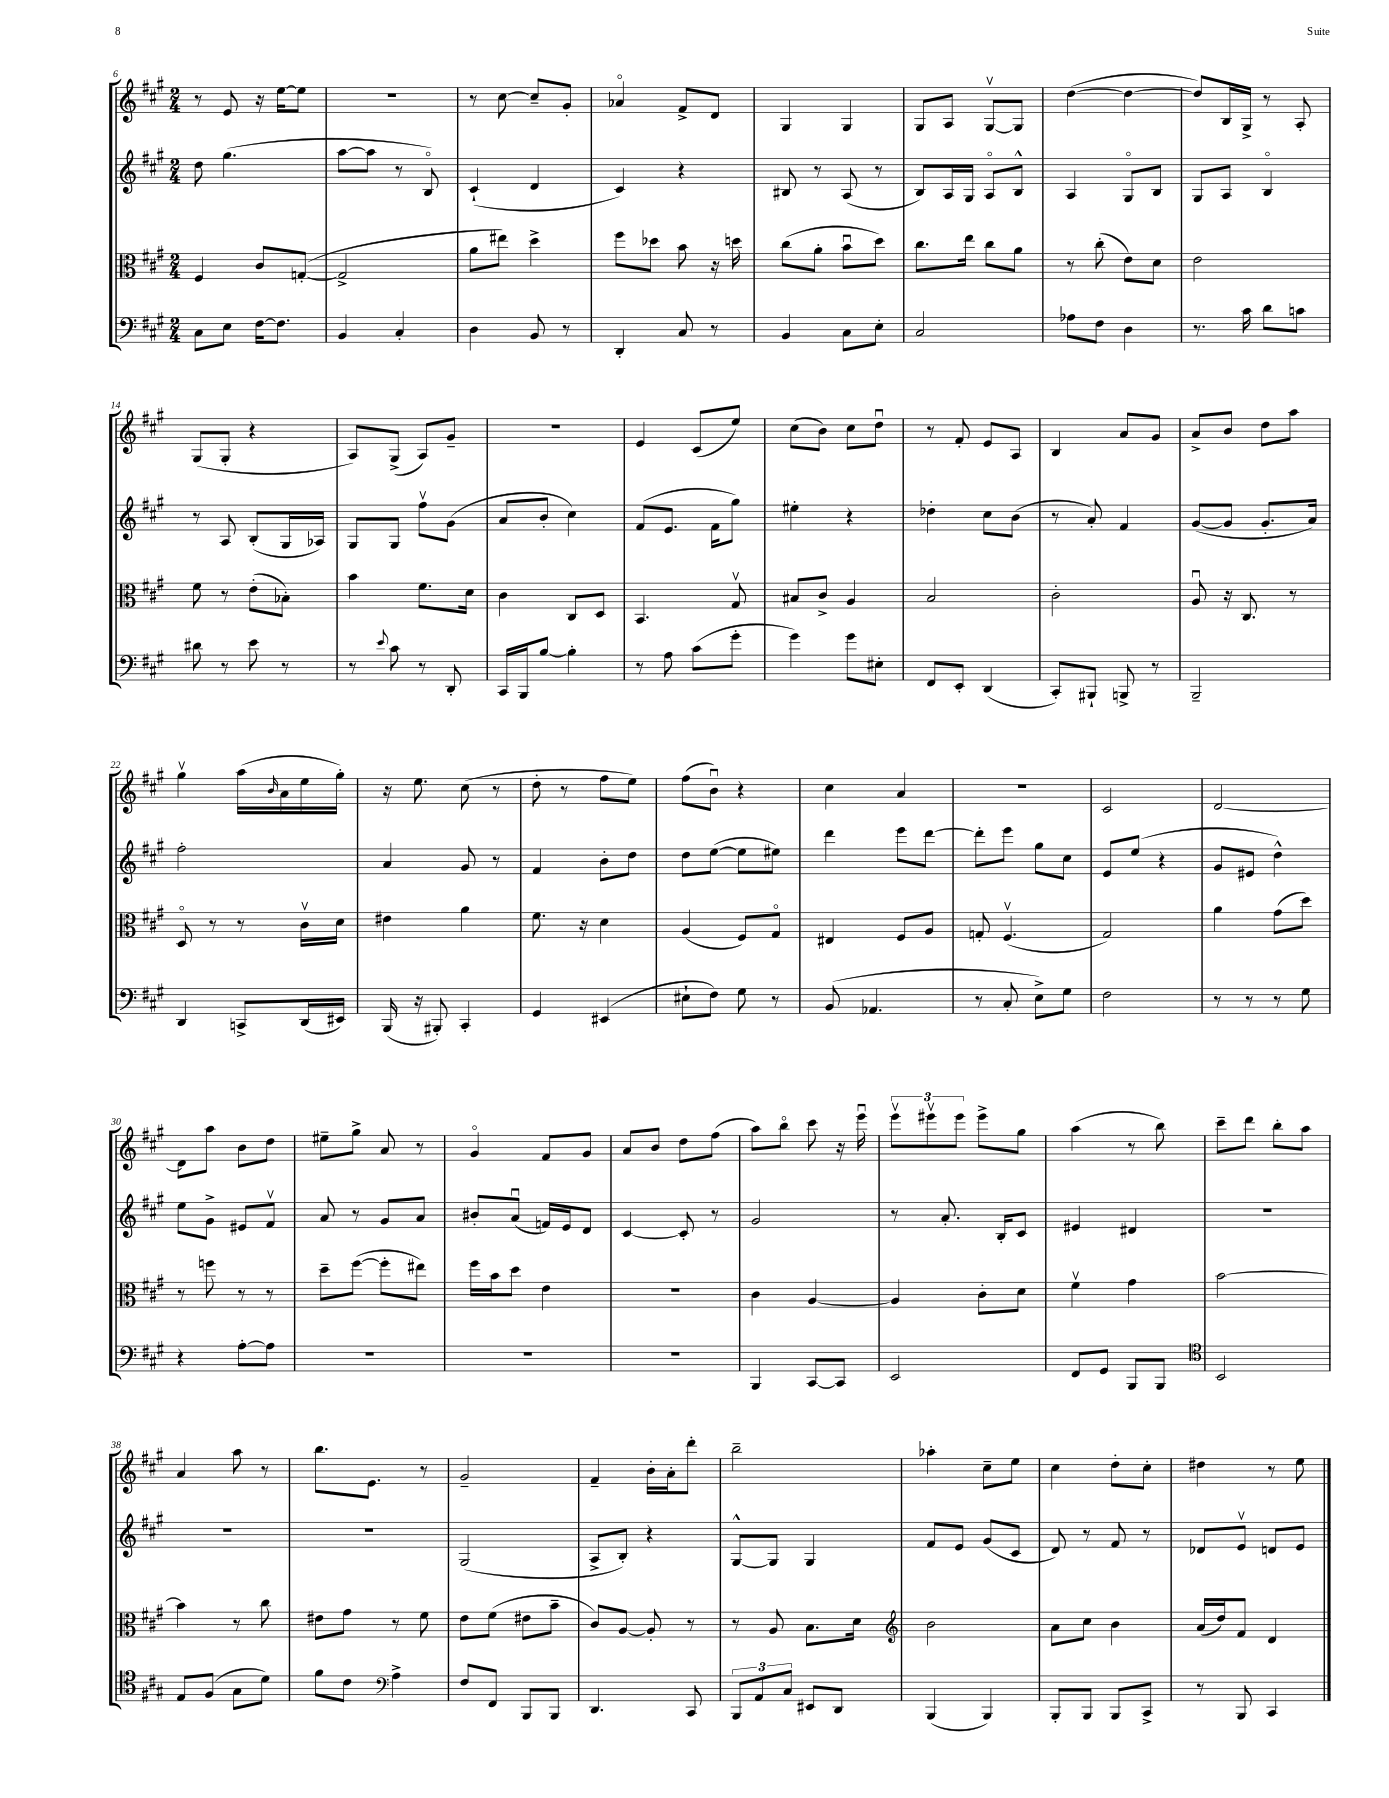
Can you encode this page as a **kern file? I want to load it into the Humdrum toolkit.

**kern	**kern	**kern	**kern
*staff4	*staff3	*staff2	*staff1
*clefF4	*clefC3	*clefG2	*clefG2
*k[f#c#g#]	*k[f#c#g#]	*k[f#c#g#]	*k[f#c#g#]
*M2/4	*M2/4	*M2/4	*M2/4
8C#	4F#	8dd	8r
8E	.	(4.gg#	8e
[16F#	8c#	.	16r
8.F#]	.	.	[16ee
.	([8G'	.	8ee]
=	=	=	=
4BB	2G^]	[8aa	2r
.	.	8aa]	.
4C#'	.	8r	.
.	.	8Bo)	.
=	=	=	=
4D	8a	(4c#`	8r
.	8ee#)	.	[8cc#
8BB	4dd^	4d	8cc#~]
8r	.	.	8g#'
=	=	=	=
4DD'	8ff#	4c#)	4a-o
.	8dd-	.	.
8C#	8b	4r	8f#^
8r	16r	.	8d
.	16dd	.	.
=	=	=	=
4BB	(8cc#	8B#	4G#
.	8a'	8r	.
8C#	8bu	(8A	4G#
8E'	8dd)	8r	.
=	=	=	=
2C#	8.cc#	8B)	8G#
.	.	16A	8A
.	16ee	16G#	.
.	8cc#	8Ao	[8G#v
.	8a	8B^^	8G#]
=	=	=	=
8A-	8r	4A	([4dd
8F#	(8cc#'	.	.
4D	8e)	8G#o	4dd_
.	8d	8B	.
=	=	=	=
8.r	2e	8G#	8dd])
.	.	8A	16B
16c#	.	.	16G#^
8d	.	4Bo	8r
8c	.	.	8A'
=	=	=	=
8d#	8f#	8r	(8G#
8r	8r	8A	8G#'
8e	(8e'	(8B'	4r
8r	8B-')	16G#	.
.	.	16A-)	.
=	=	=	=
8r	4b	8G#	8A)
8qqe	.	.	.
8c#	.	8G#	(8G#^
8r	8.f#	8ff#v	8A)
8DD'	.	(8g#	8g#~
.	16d	.	.
=	=	=	=
16CC#	4c#	8a	2r
16BBB	.	.	.
[8B	.	8b'	.
4B']	8C#	4cc#)	.
.	8D	.	.
=	=	=	=
8r	4.BB	(8f#	4e
8A	.	8.e	.
(8c#	.	.	(8c#
.	.	16f#	.
8g#'	8G#v	8gg#)	8ee)
=	=	=	=
4g#)	8B#	4ee#'	(8cc#
.	8c#^	.	8b)
8g#	4A	4r	8cc#
8E#'	.	.	8ddu
=	=	=	=
8FF#	2B	4dd-'	8r
8EE'	.	.	8f#'
(4DD	.	8cc#	8e
.	.	(8b	8A
=	=	=	=
8CC#')	2c#'	8r	4B
8BBB#`	.	8a')	.
8BBB^	.	4f#	8a
8r	.	.	8g#
=	=	=	=
2BBB~	8Au	([8g#	8a^
.	16r	8g#]	8b
.	8.C#	.	.
.	.	8.g#'	8dd
.	8r	.	8aa
.	.	16a)	.
=	=	=	=
4DD	8Do	2ff#'	4gg#v
.	8r	.	.
8CC^	8r	.	(16aa
.	.	.	16qqb
.	.	.	16a
(16DD	16c#v	.	16ee
16EE#)	16d	.	16gg#')
=	=	=	=
(16BBB	4e#	4a	16r
16r	.	.	8.ee
8BBB#')	.	.	.
4CC#'	4a	8g#	(8cc#
.	.	8r	8r
=	=	=	=
4GG#	8.f#	4f#	8dd'
.	.	.	8r
.	16r	.	.
(4EE#	4d	8b'	8ff#
.	.	8dd	8ee)
=	=	=	=
8E#`	(4A	8dd	(8ff#
8F#)	.	([8ee	8bu)
8G#	8F#)	8ee]	4r
8r	8G#o	8ee#)	.
=	=	=	=
(8BB	4E#	4ddd	4cc#
4.AA-	.	.	.
.	8F#	8eee	4a
.	8A	[8ddd	.
=	=	=	=
8r	8G'	8ddd']	2r
8C#'	(4.F#v	8eee	.
8E^)	.	8gg#	.
8G#	.	8cc#	.
=	=	=	=
2F#	2G#)	8e	2c#
.	.	(8ee	.
.	.	4r	.
=	=	=	=
8r	4a	8g#	[2d
8r	.	8e#	.
8r	(8g#	4dd^^)	.
8G#	8dd)	.	.
=	=	=	=
4r	8r	8ee	8d]
.	8ff	8g#^	8aa
[8A'	8r	8e#	8b
8A]	8r	8f#v	8dd
=	=	=	=
2r	8dd~	8a	8ee#~
.	([8ff#	8r	8gg#^
.	8ff#']	8g#	8a
.	8ee#)	8a	8r
=	=	=	=
2r	16ff#	8b#'	4g#o
.	16b	.	.
.	8dd	(8au	.
.	4e	16f)	8f#
.	.	16e	.
.	.	8d	8g#
=	=	=	=
2r	2r	[4c#	8a
.	.	.	8b
.	.	8c#']	8dd
.	.	8r	(8ff#
=	=	=	=
4BBB	4c#	2g#	8aa)
.	.	.	8bbo
[8CC#	[4A	.	8ccc#
8CC#]	.	.	16r
.	.	.	16eeeu
=	=	=	=
2EE	4A]	8r	12eeev
.	.	.	12eee#v
.	.	8.a'	.
.	.	.	12eee#
.	8c#'	.	8eee#^
.	.	16B'	.
.	8d	8c#	8gg#
=	=	=	=
8FF#	4f#v	4e#	(4aa
8GG#	.	.	.
8BBB	4g#	4d#	8r
8BBB	.	.	8bb)
=	=	=	=
*clefC4	*	*	*
2BB	[2b	2r	8ccc#~
.	.	.	8ddd
.	.	.	8bb'
.	.	.	8aa
=	=	=	=
8E	4b]	2r	4a
(8F#	.	.	.
8G#	8r	.	8aa
8d)	8cc#	.	8r
=	=	=	=
8f#	8e#	2r	8.bb
8c#	8g#	.	.
.	.	.	8.e
*clefF4	*	*	*
4A^	8r	.	.
.	8f#	.	8r
=	=	=	=
8F#	8e	(2G#	2g#~
8FF#	(8f#	.	.
8BBB	8e#	.	.
8BBB	8b~	.	.
=	=	=	=
4.DD	8c#)	8A^	4f#~
.	[8A	8B')	.
.	8A']	4r	16b'
.	.	.	16a'
8CC#	8r	.	8ddd'
=	=	=	=
12BBB	8r	[8G#^^	2bb~
12AA	.	.	.
.	8A	8G#]	.
12C#	.	.	.
8EE#	8.B	4G#	.
8DD	.	.	.
.	16d	.	.
=	=	=	=
*	*clefG2	*	*
(4BBB	2b	8f#	4aa-'
.	.	8e	.
4BBB)	.	(8g#	8cc#~
.	.	8c#	8ee
=	=	=	=
8BBB'	8a	8d)	4cc#
8BBB	8cc#	8r	.
8BBB	4b	8f#	8dd'
8CC#^	.	8r	8cc#'
=	=	=	=
8r	(16a	8d-	4dd#
.	16dd)	.	.
8BBB	8f#	8ev	.
4CC#	4d	8d	8r
.	.	8e	8ee
==	==	==	==
*-	*-	*-	*-
